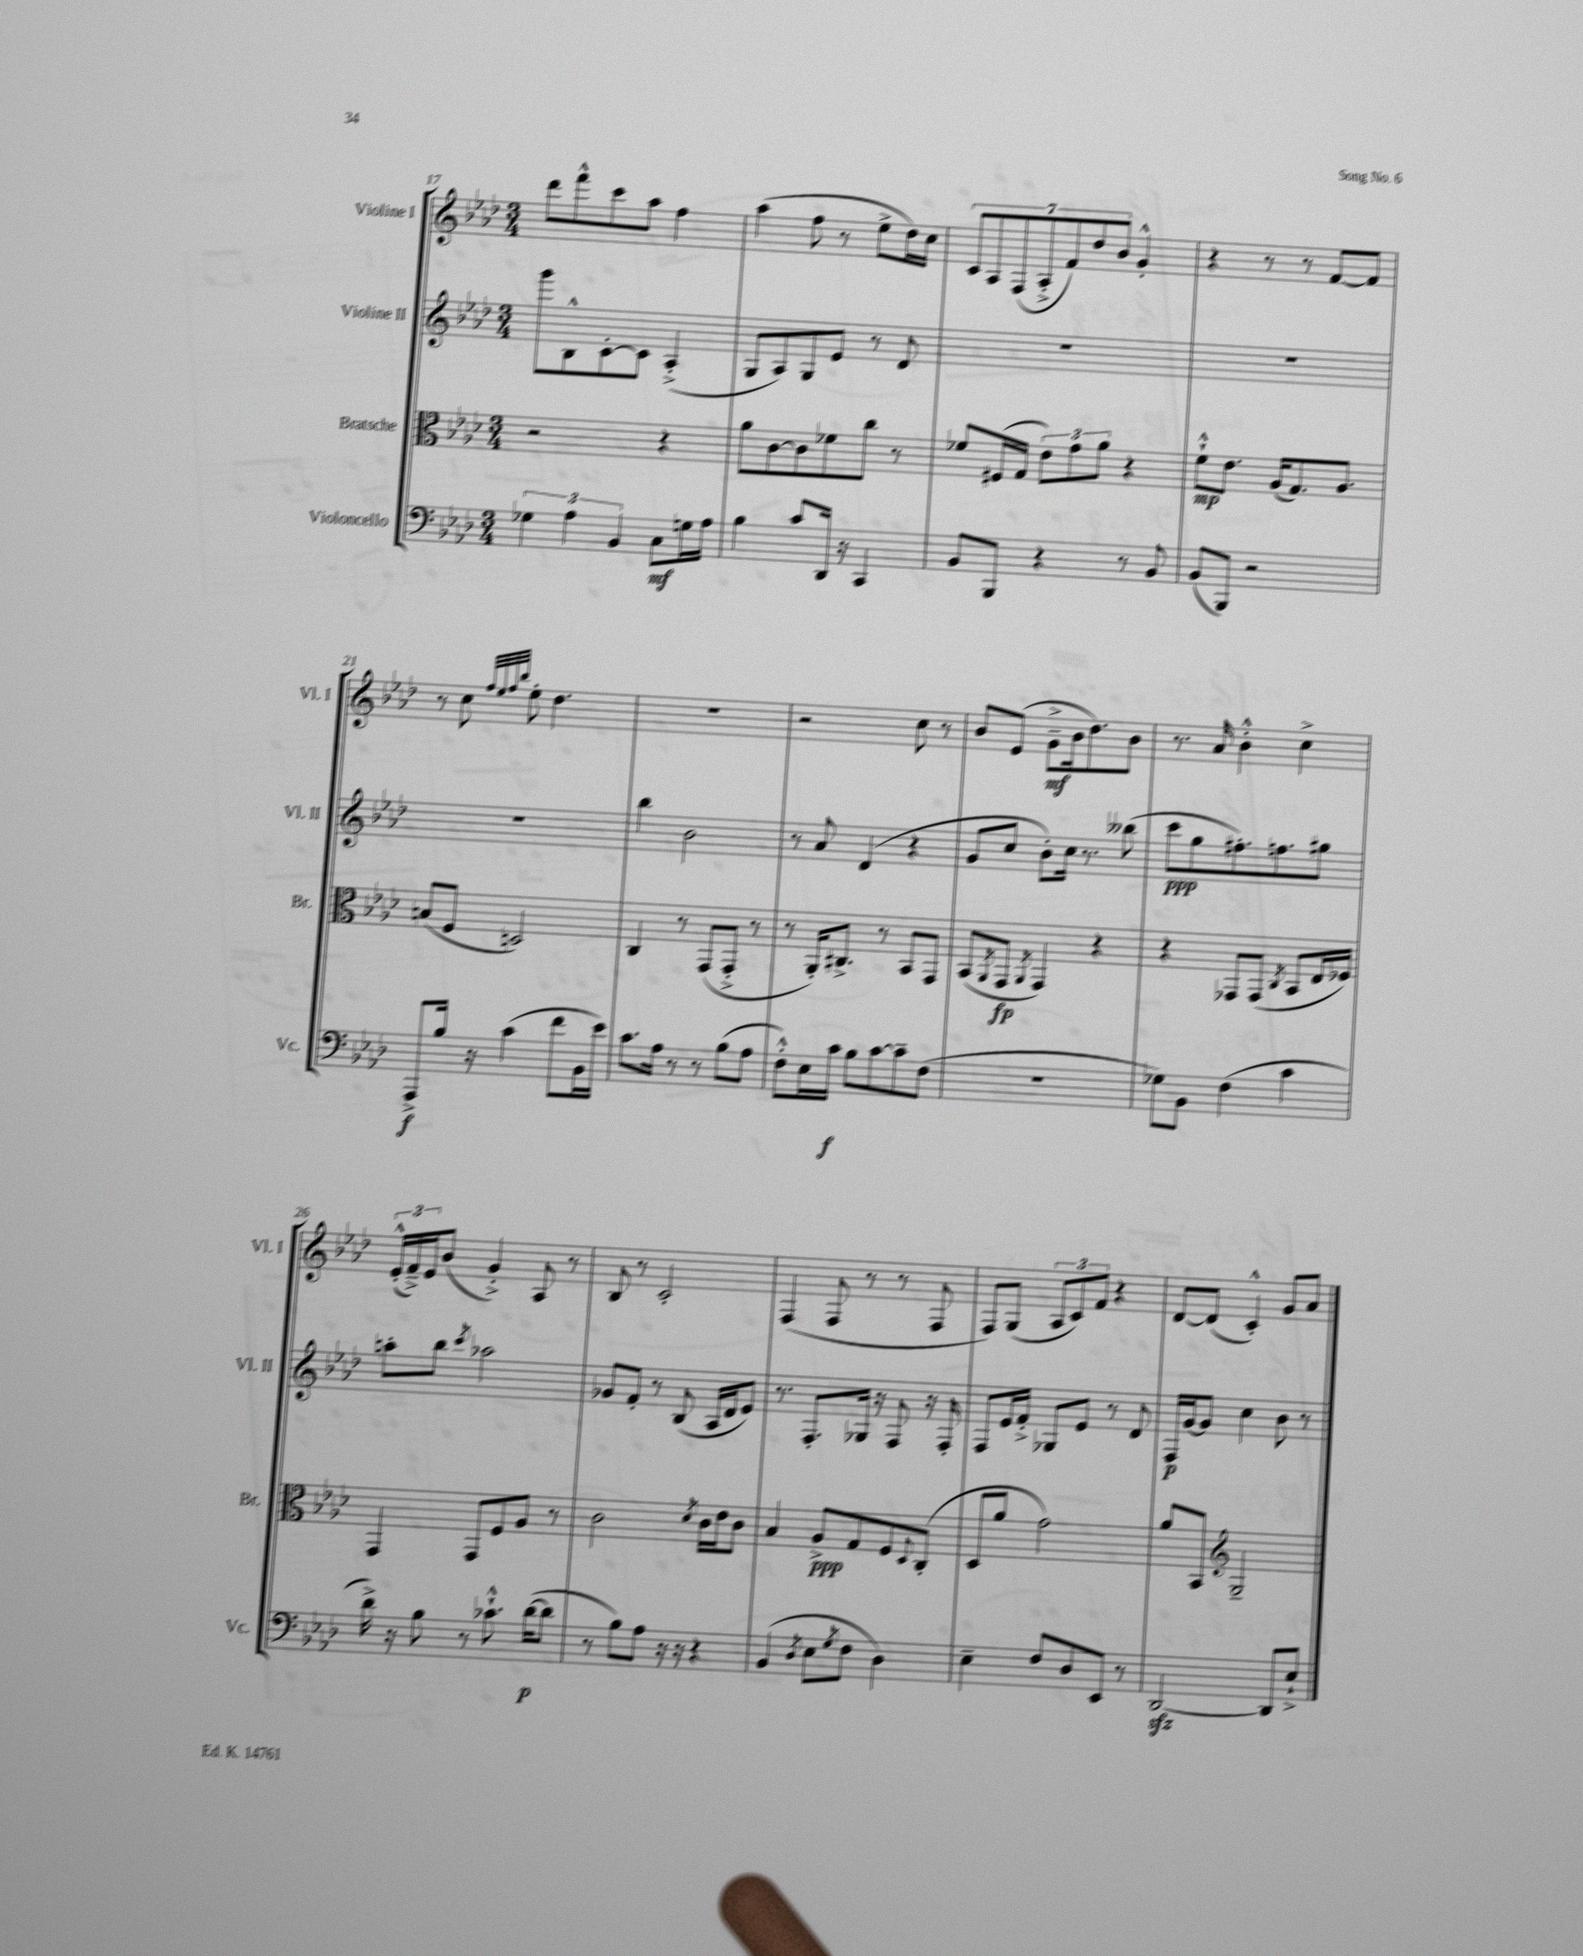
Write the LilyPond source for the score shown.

<<
\new StaffGroup <<
\new Staff = "s0" \with { instrumentName = "Violine I" shortInstrumentName = "Vl. I" } {
    \clef treble \key aes \major \numericTimeSignature \time 3/4
    des'''8 f'''8-^ c'''8 aes''8 f''4 |
    aes''4( f''8 r8 ees''8-> des''16) c''16 |
    \tuplet 7/4 { c'8 aes8 f8( aes8-.-> f'8) des''8 bes'8 } g'4-.-^ |
    r4 r8 r8 f'8~ f'8 |
    r8 c''8 \grace { f''32 ees''32 f''32 bes''32 } ees''8-. des''4. |
    R2. |
    r2 c''8 r8 |
    bes'8 ees'8( g'8--->\mf bes'16 des''8.) bes'8 |
    r8. aes'16 bes'4-.-^ c''4-> |
    \tuplet 3/2 { ees'16-.-^( f'16--->) ees'16 } bes'8( g'4-.->) aes8 r8 |
    bes8 r8 c'2-. |
    f4( f8 r8 r8 f8 |
    f8) g8( \tuplet 3/2 { aes8 c'8) f'8 } r4 |
    des'8~ des'8( c'4-.-^) g'8 aes'8 \bar "|." |
}
\new Staff = "s1" \with { instrumentName = "Violine II" shortInstrumentName = "Vl. II" } {
    \clef treble \key aes \major \numericTimeSignature \time 3/4
    g'''8 bes8-^ c'8~-. c'8 aes4-.->( |
    g8 aes8) g8 ees'8 r8 des'8 |
    R2. |
    R2. |
    R2. |
    bes''4 bes'2 |
    r8 aes'8 des'4( r4 |
    g'8 c''8 bes'8-.) c''16 r8. beses''8( |
    c'''8\ppp g''8 fis''8.-.) f''8. gis''8 |
    a''8-. bes''8 \acciaccatura { c'''8 } aes''2 |
    ges'8 f'8-. r8 bes8( aes16 des'16 ees'8) |
    r8. f8.-. ges16 r16 f8 r16 f16-. |
    f8 ees'16 f'16-.-> ges8 ees'8 r8 des'8 |
    f16\p g'16~ g'8 c''4 bes'8 r8 \bar "|." |
}
\new Staff = "s2" \with { instrumentName = "Bratsche" shortInstrumentName = "Br." } {
    \clef alto \key aes \major \numericTimeSignature \time 3/4
    r2 r4 |
    aes'8 c'8~ c'8 fes'8 c''8 r8 |
    fes'8 fis16( g16 \tuplet 3/2 { ees'8) g'8 aes'8 } r4 |
    f'8-!-^\mp ees'8. aes16( g8.) aes8. |
    b8( f8 d2) |
    c4 r8 g,8( g,8-.-> r8 |
    r8 aes,16-.) cis8.-> r8 bes,8 g,8 |
    bes,8( \acciaccatura { aes,8 } g,8\fp \acciaccatura { aes,8 } g,4) r4 |
    r4 ges,8 ges,8( \acciaccatura { c8 } bes,8 ees16 fes16) |
    g,4 g,8 f8 aes8 r8 |
    c'2 \acciaccatura { des'8 } c'16 ees'16 c'8 |
    bes4 aes8->\ppp g8 f8 \appoggiatura { des8 } c8-.( |
    des8 aes'8 g'2) |
    aes'8 bes,8 \clef treble g2-- \bar "|." |
}
\new Staff = "s3" \with { instrumentName = "Violoncello" shortInstrumentName = "Vc." } {
    \clef bass \key aes \major \numericTimeSignature \time 3/4
    \tuplet 3/2 { ges4 aes4 bes,4 } c8\mf g16 aes16 |
    bes4 c'8 des,16 r16 c,4 |
    bes,8 bes,,8 r4 r8 bes,8 |
    bes,8( bes,,8) r2 |
    aes,,8->\f bes16 r16 c'4( f'8 bes,16 ees'16) |
    c'8. aes16 r8 r8 bes8( aes8 |
    f8-.-^) ees16 c'16\f bes8 c'8~ c'8-- f8( |
    R2. |
    ges8) bes,8 f4( c'4 |
    des'16->) r16 bes8 r8 ces'8.-!-^ des'16~\p( des'8 |
    r8 bes8) aes8 r16 r16 r4 |
    bes,4( \acciaccatura { des8 } ees8 \acciaccatura { g8 } f8 des4) |
    ees4-- f8 des8 ees,8 r8 |
    des,2~\sfz des,8 ees8-!-> \bar "|." |
}
>>
>>
\layout { \context { \Score currentBarNumber = #17 } }
